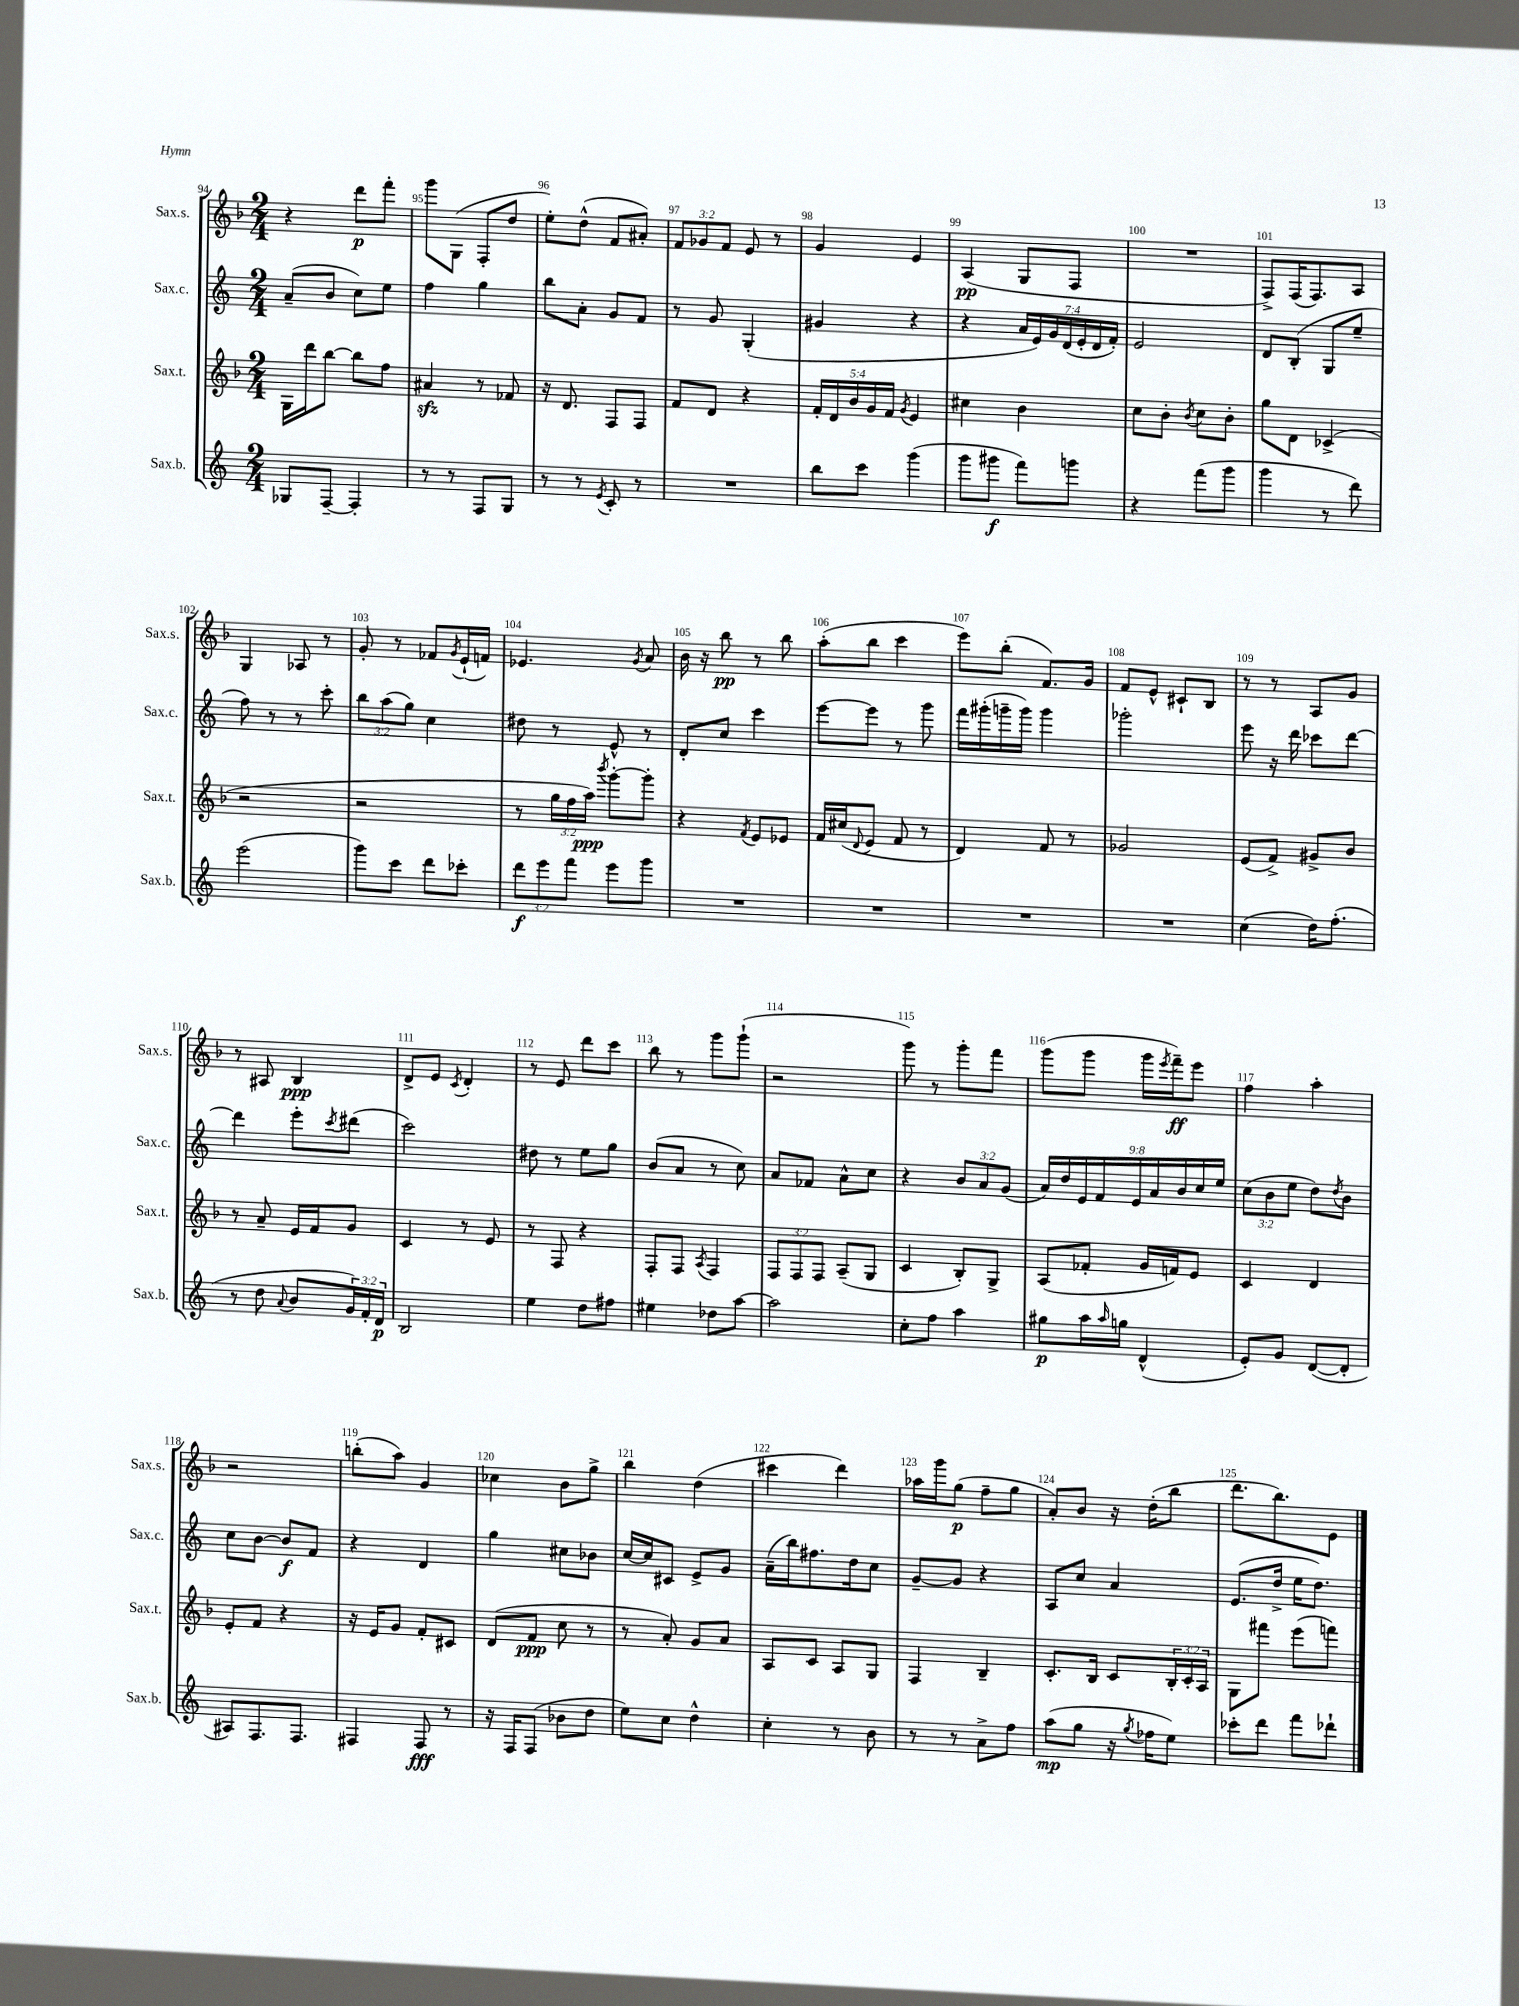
<<
\new StaffGroup <<
\new Staff = "s0" \with { instrumentName = "Sax.s." shortInstrumentName = "Sax.s." } {
    \clef treble \key f \major \numericTimeSignature \time 2/4 \override Staff.TupletNumber.text = #tuplet-number::calc-fraction-text
    r4 d'''8\p f'''8-. |
    g'''8 g8( f8-. d''8 |
    e''8-.) d''8-^( f'8 ais'8-.) |
    \tuplet 3/2 { f'8 ges'8 f'8 } e'8 r8 |
    g'4 e'4 |
    a4\pp( g8 f8 |
    R2 |
    f8->) f16( f8.) a8 |
    g4 aes8 r8 |
    g'8-. r8 fes'8 \acciaccatura { g'8 } e'16-!( f'16) |
    ees'4. \acciaccatura { g'8 } a'8 |
    bes'16 r16 bes''8\pp r8 bes''8 |
    a''8-.( bes''8 c'''4 |
    e'''8) bes''8-.( f'8.) g'16 |
    f'8 e'8-^ cis'8-! bes8 |
    r8 r8 a8 g'8 |
    r8 ais8 bes4\ppp |
    d'8-> e'8 \acciaccatura { c'8 } d'4-. |
    r8 e'8 d'''8 c'''8 |
    bes''8 r8 g'''8 g'''8-!( |
    r2 |
    g'''8) r8 g'''8-. f'''8 |
    g'''8( g'''8 g'''16 \acciaccatura { e'''8 } f'''16--\ff) e'''8 |
    f''4 a''4-. |
    r2 |
    b''8-.( a''8) g'4 |
    ces''4 bes'8 g''8-> |
    bes''4 d''4( |
    cis'''4 d'''4) |
    aes''16 g'''16 g''8\p( f''8-- g''8 |
    a'8-.) bes'8 r16 d''16-.( bes''8 |
    d'''8. bes''8.) e'8 \bar "|." |
}
\new Staff = "s1" \with { instrumentName = "Sax.c." shortInstrumentName = "Sax.c." } {
    \clef treble \key c \major \numericTimeSignature \time 2/4 \override Staff.TupletNumber.text = #tuplet-number::calc-fraction-text
    a'8--( b'8 c''8) e''8 |
    f''4 g''4 |
    b''8 a'8-. g'8 f'8 |
    r8 g'8 g4-.( |
    gis'4 r4 |
    r4 \tuplet 7/4 { a'16 e'16) g'16 d'16( e'16-. d'16 f'16-.) } |
    e'2 |
    d'8 b8-.( g8 e''8-- |
    f''8) r8 r8 c'''8-. |
    \tuplet 3/2 { b''8 a''8( g''8) } c''4 |
    dis''8 r8 e'8-^ r8 |
    d'8-. c''8 c'''4 |
    e'''8~ e'''8 r8 g'''8 |
    f'''16 gis'''16-.( g'''16-- g'''16) g'''4 |
    ges'''2-. |
    e'''8 r16 d'''16 ces'''8 d'''8~ |
    d'''4 e'''8-. \acciaccatura { c'''8 } dis'''8( |
    c'''2) |
    dis''8 r8 e''8 g''8 |
    b'8( a'8 r8 c''8) |
    a'8 fes'8 a'8-^ c''8 |
    r4 \tuplet 3/2 { b'8 a'8 g'8( } |
    \tuplet 9/8 { a'16) d''16 e'16 f'16 e'16 a'16 b'16 c''16 e''16 } |
    \tuplet 3/2 { c''8( b'8 e''8 } d''8) \acciaccatura { d''8 } b'8 |
    c''8 b'8~ b'8\f f'8 |
    r4 d'4 |
    g''4 cis''8 bes'8 |
    c''16~ c''16 cis'8 e'8-> g'8 |
    a'16--( b''16) fis''8. d''16 c''8 |
    g'8~-- g'8 r4 |
    a8 c''8 a'4 |
    e'8.( d''16-> e''16 d''8.) \bar "|." |
}
\new Staff = "s2" \with { instrumentName = "Sax.t." shortInstrumentName = "Sax.t." } {
    \clef treble \key f \major \numericTimeSignature \time 2/4 \override Staff.TupletNumber.text = #tuplet-number::calc-fraction-text
    g16 d'''16 bes''8~ bes''8 f''8 |
    ais'4\sfz r8 fes'8 |
    r16 d'8. f8 f8 |
    f'8 d'8 r4 |
    \tuplet 5/4 { f'16-. d'16 bes'16 g'16 f'16 } \acciaccatura { g'8 } e'4 |
    cis''4 bes'4 |
    c''8 bes'8-. \acciaccatura { bes'8 } c''8 bes'8-. |
    g''8 d'8 ces'4->( |
    r2 |
    r2 |
    r8 \tuplet 3/2 { g''16 f''16 a''16\ppp) } \acciaccatura { bes'''8 } g'''8~-. g'''8-. |
    r4 \acciaccatura { f'8 } e'8 ees'8 |
    f'16 cis''16( \appoggiatura { d'8 } e'8 f'8 r8 |
    d'4) f'8 r8 |
    ges'2 |
    e'8( f'8->) gis'8-> bes'8 |
    r8 a'8-- e'16 f'16 g'8 |
    c'4 r8 e'8 |
    r8 f8 r4 |
    f8-. f8 \acciaccatura { a8 } f4 |
    \tuplet 3/2 { f8 f8 f8 } a8--( g8 |
    c'4 bes8-.) g8-> |
    a8( fes'8-. g'16 f'16) e'8 |
    c'4 d'4 |
    e'8-. f'8 r4 |
    r16 e'16 g'8 f'8-. cis'8 |
    d'8( f'8\ppp c''8 r8 |
    r8 a'8-.) g'8 a'8 |
    a8 c'8 a8 g8 |
    f4 bes4-- |
    c'8.-. bes16 c'8 \tuplet 3/2 { bes16-. c'16-. a16 } |
    g8 fis'''8 e'''8( f'''8) \bar "|." |
}
\new Staff = "s3" \with { instrumentName = "Sax.b." shortInstrumentName = "Sax.b." } {
    \clef treble \key c \major \numericTimeSignature \time 2/4 \override Staff.TupletNumber.text = #tuplet-number::calc-fraction-text
    ges8 f8~-- f4-. |
    r8 r8 f8 g8 |
    r8 r8 \acciaccatura { e'8 } c'8-. r8 |
    R2 |
    b''8 c'''8 g'''4( |
    g'''8 gis'''8\f f'''8) g'''8 |
    r4 f'''8( g'''8 |
    g'''4 r8 d'''8) |
    e'''2( |
    g'''8) c'''8 d'''8 ces'''8-. |
    \tuplet 3/2 { d'''8\f e'''8 f'''8 } e'''8 g'''8 |
    R2 |
    R2 |
    R2 |
    R2 |
    c''4( d''16) f''8.-.( |
    r8 d''8 \appoggiatura { a'8 } b'8 \tuplet 3/2 { g'16) f'16-. d'16\p } |
    b2 |
    e''4 d''8 fis''8 |
    eis''4 des''8 a''8~ |
    a''2 |
    c''8-. f''8 a''4 |
    gis''8\p a''16 \grace { a''16 } g''16 d'4-^( |
    e'8-.) g'8 d'8~( d'8-. |
    ais8) f8. f8. |
    fis4 fis8\fff r8 |
    r16 f16 f8( bes'8 d''8 |
    e''8) c''8 d''4-^ |
    c''4-. r8 b'8 |
    r8 r8 a'8-> f''8 |
    a''8\mp( g''8 r16 \acciaccatura { g''8 } fes''16 e''8) |
    ces'''8-. d'''8 f'''8 des'''8-! \bar "|." |
}
>>
>>
\layout { \context { \Score currentBarNumber = #94 \override BarNumber.break-visibility = ##(#f #t #t) barNumberVisibility = #all-bar-numbers-visible } }
